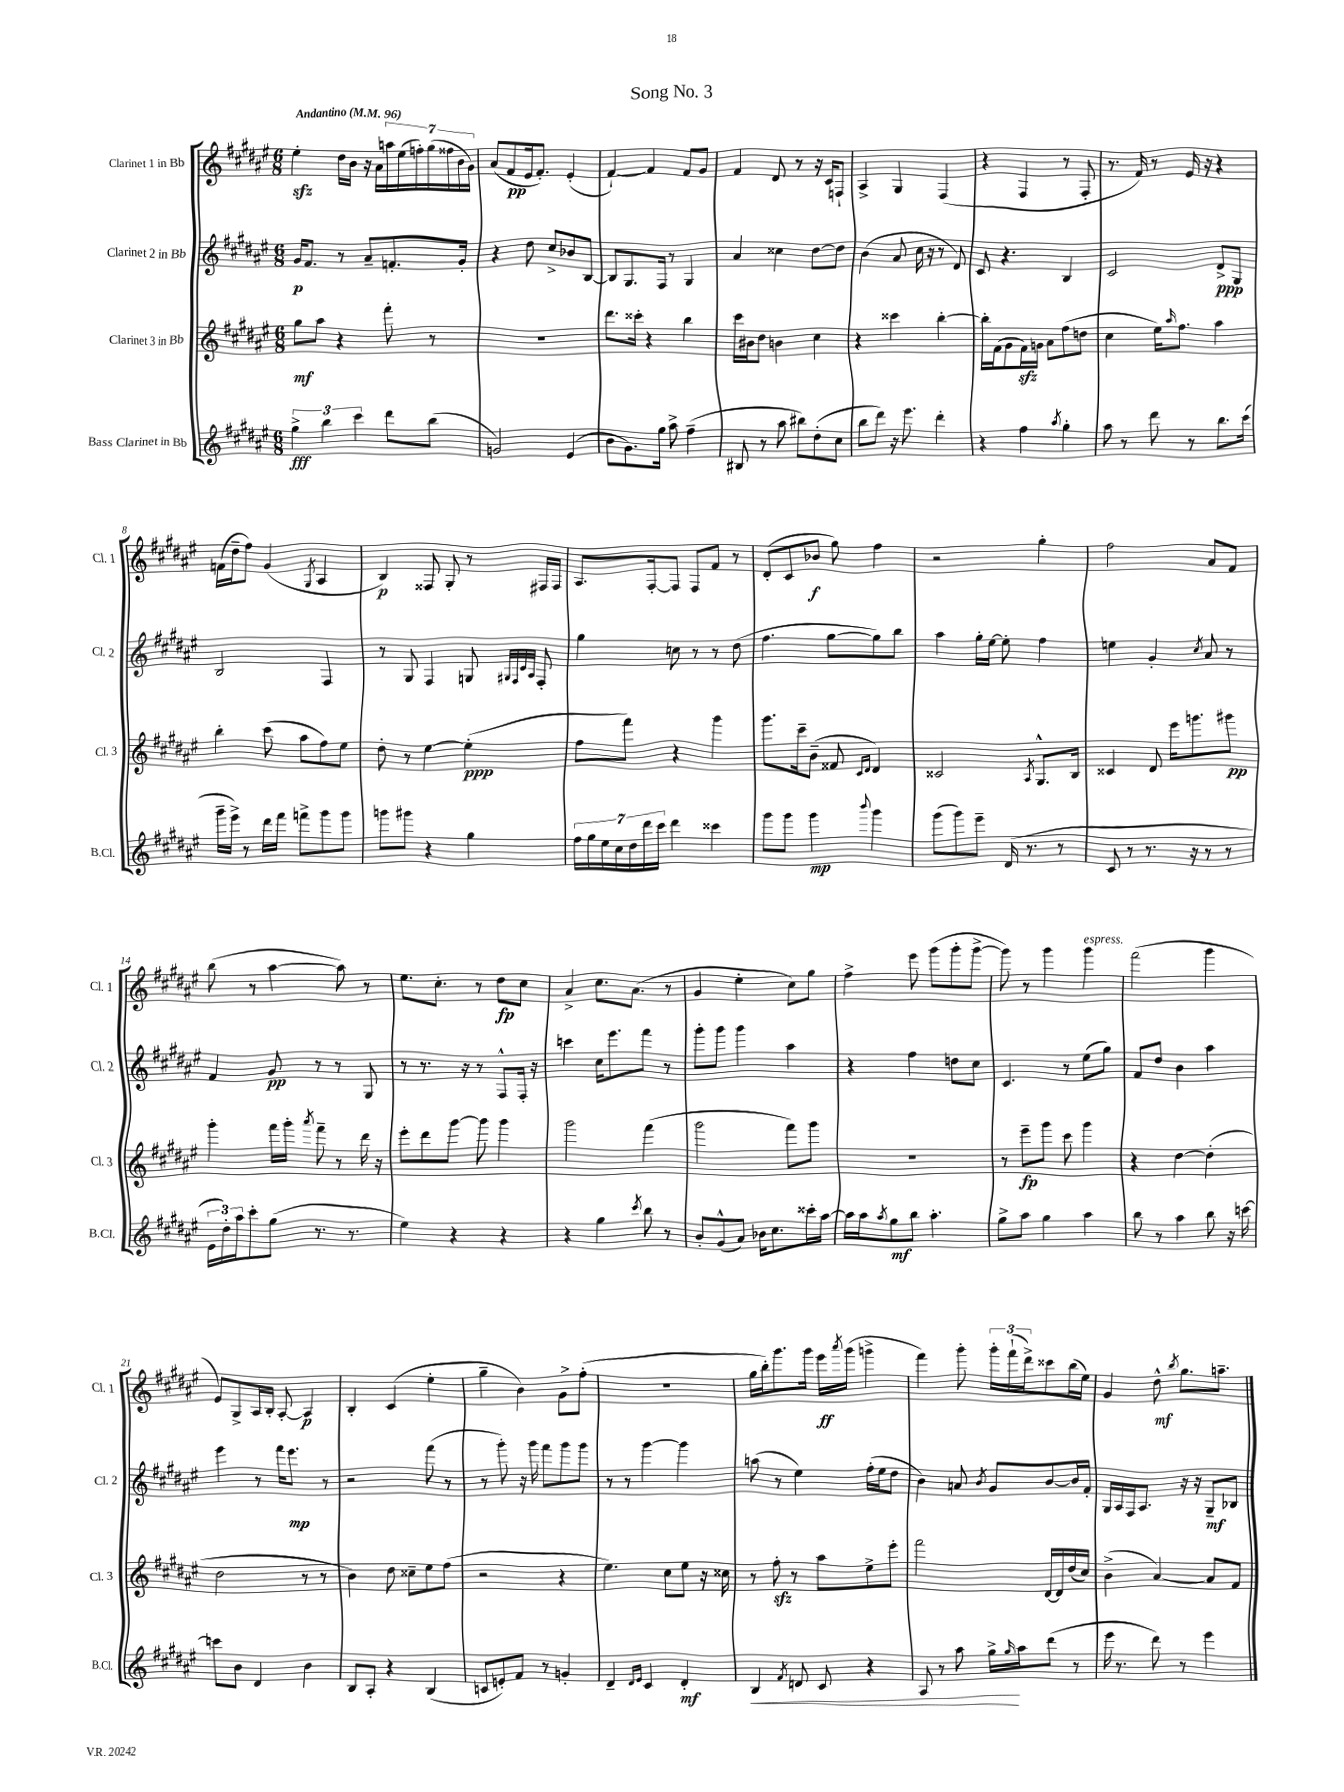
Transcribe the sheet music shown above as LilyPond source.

\header { title = "Song No. 3" }
<<
\new StaffGroup <<
\new Staff = "s0" \with { instrumentName = "Clarinet 1 in Bb" shortInstrumentName = "Cl. 1" } {
    \clef treble \key fis \major \numericTimeSignature \time 6/8 \tempo "Andantino" 4 = 96
    eis''4-.\sfz dis''16 b'16 r16 ais'16 \tuplet 7/4 { a''16 eis''16( f''16-.) gis''16( fisis''16 b'16 gis'16) } |
    ais'8( fis'8\pp eis'16 fis'8.-.) eis'4-.( |
    fis'4~-!) fis'4 fis'8 gis'8 |
    fis'4 dis'8 r8 r16 cis'16 f8-! |
    ais4-> gis4 fis4( |
    r4 fis4 r8 fis8-. |
    r8. fis'16) r8 eis'16 r16 r4 |
    f'16( dis''16-- fis''8) gis'4( \acciaccatura { gis8 } ais4 |
    b4\p) fisis8 gis8-. r8 fis16 fis16 |
    ais8. fis16~-. fis8 fis8 fis'8 r8 |
    dis'8-.( cis'8 bes'8\f gis''8) fis''4 |
    r2 gis''4-. |
    fis''2 ais'8 fis'8 |
    b''8( r8 ais''4~ ais''8) r8 |
    eis''8. cis''8.-. r8 dis''8\fp cis''8 |
    ais'4-> cis''8. ais'8.( r8 |
    gis'4 eis''4-. cis''8) gis''8 |
    fis''4-> eis'''8 gis'''8( gis'''8-. gis'''8~-> |
    gis'''8) r8 gis'''4 gis'''4^\markup { \italic "espress." } |
    fis'''2( gis'''4 |
    eis'8) gis8-> ais16 b16-. ais8~-. ais4\p |
    b4-. cis'4( eis''4-. |
    gis''4-- b'4) gis'8-> fis''8-.( |
    R2. |
    gis''16 b''16-.) gis'''8. gis'''16 eis'''16\ff \acciaccatura { ais'''8 } gis'''16( g'''4-> |
    fis'''4) gis'''8-. \tuplet 3/2 { gis'''16-. fis'''16-!( dis'''16->) } cisis'''8 b''16( eis''16) |
    gis'4 dis''8-^\mf \acciaccatura { b''8 } gis''8. a''8.-- \bar "|." |
}
\new Staff = "s1" \with { instrumentName = "Clarinet 2 in Bb" shortInstrumentName = "Cl. 2" } {
    \clef treble \key fis \major \numericTimeSignature \time 6/8
    gis'16\p fis'8. r8 ais'8-- f'8.-. gis'16-. |
    r4 dis''8 cis''8-> bes'8 b8~ |
    b8 gis8. fis16 r8 gis4 |
    ais'4 cisis''4 dis''8~ dis''8 |
    b'4( ais'8 cis''16 r16 r8 dis'8) |
    cis'8 r4. b4 |
    cis'2 dis'8->\ppp gis8 |
    b2 fis4 |
    r8 gis8 fis4 g8 \grace { gis32 fis32 cis'32 ais32 } fis8-. |
    gis''4 c''8 r8 r8 dis''8( |
    fis''4. gis''8~ gis''8) b''8 |
    ais''4 gis''16-. eis''16~ eis''8-. fis''4 |
    e''4 gis'4-. \acciaccatura { cis''8 } ais'8 r8 |
    fis'4 gis'8\pp r8 r8 gis8 |
    r8 r8. r16 r8 fis8-^ fis16-. r16 |
    c'''4 cis''16 eis'''8. fis'''8 r8 |
    gis'''8-. gis'''8 gis'''4 ais''4 |
    r4 fis''4 d''8 cis''8 |
    cis'4. r8 eis''8( gis''8) |
    fis'8 dis''8 b'4 ais''4 |
    eis'''4 r8 fis'''16 eis'''8.\mp r8 |
    r2 fis'''8( r8 |
    r8 gis'''8-.) r16 gis'''16 fis'''8 gis'''8 gis'''8 |
    r8 r8 gis'''4~ gis'''4 |
    a''8( r8 eis''4) fis''16-.( eis''16 dis''8 |
    b'4) a'8 \acciaccatura { b'8 } gis'8 b'8~ b'16 fis'16-. |
    gis16 ais16 fis16 ais8. r16 r16 gis8--\mf bes8 \bar "|." |
}
\new Staff = "s2" \with { instrumentName = "Clarinet 3 in Bb" shortInstrumentName = "Cl. 3" } {
    \clef treble \key fis \major \numericTimeSignature \time 6/8
    gis''8\mf ais''8 r4 fis'''8-. r8 |
    R2. |
    dis'''8. cisis'''16-. r4 b''4 |
    cis'''16 bis'16 dis''8 b'4 cis''4 |
    r4 cisis'''4 b''4~-. |
    b''16-. fis'16( gis'8 fis'16\sfz) g'16 ais'8 fis''8( d''8 |
    cis''4 eis''16) \grace { ais''16 } fis''8. ais''4 |
    b''4-. cis'''8( ais''8 fis''8) eis''8 |
    dis''8-. r8 eis''4~ eis''4-.\ppp( |
    fis''8 fis'''8) r4 gis'''4 |
    gis'''8. cis'''16-- b'8--( fisis'8 \grace { cis'16 dis'16 } dis'4) |
    cisis'2 \acciaccatura { ais8 } gis8.-^ b16 |
    cisis'4 dis'8 eis'''16 g'''8. gis'''8\pp |
    gis'''4-. fis'''16 gis'''16-. \acciaccatura { ais'''8 } fis'''8-- r8 dis'''16 r16 |
    eis'''8-. dis'''8 gis'''8~ gis'''8 gis'''4 |
    gis'''2 fis'''4( |
    gis'''2 fis'''8) gis'''8 |
    r2. |
    r8 eis'''8--\fp gis'''8 cis'''8 gis'''4 |
    r4 dis''4~ dis''4-.( |
    dis''2 r8 r8 |
    b'4) dis''8 cisis''8-- eis''8 fis''8( |
    r2 r4 |
    eis''4.) cis''8 eis''8 r16 cisis''16 |
    r8 fis''8-.\sfz r8 ais''8 eis''8-> eis'''8-. |
    fis'''2 dis'16~ dis'16 dis''16( cis''16) |
    b'4->( ais'4~) ais'8 fis'8 \bar "|." |
}
\new Staff = "s3" \with { instrumentName = "Bass Clarinet in Bb" shortInstrumentName = "B.Cl." } {
    \clef treble \key fis \major \numericTimeSignature \time 6/8
    \tuplet 3/2 { gis''4->\fff b''4 cis'''4 } dis'''8 b''8( |
    g'2) eis'4( |
    b'8 gis'8.) gis''16 ais''8-> fis''4--( |
    bis8 r8 ais''8 bis''8) dis''8-.( cis''8 |
    b''8 dis'''8) r16 eis'''8. dis'''4-. |
    r4 fis''4 \acciaccatura { ais''8 } gis''4-. |
    ais''8 r8 dis'''8 r8 b''8. cis'''16( |
    gis'''16-- eis'''16->) r8 dis'''16 fis'''16 f'''8-> gis'''8 gis'''8 |
    g'''8 gis'''8 r4 gis''4 |
    \tuplet 7/4 { fis''16 gis''16 eis''16 cis''16 dis''16 dis'''16 cis'''16 } dis'''4 cisis'''4 |
    gis'''8 gis'''8 gis'''4\mp \appoggiatura { b'''8 } gis'''4 |
    gis'''8( gis'''8) eis'''8-- dis'16( r8. r8 |
    cis'8 r8 r8. r16 r8 r8 |
    \tuplet 3/2 { eis'16 dis''16-.) ais''16 } cis'''8-. gis''8( r8. r8. |
    eis''4) r4 r4 |
    r4 gis''4 \acciaccatura { cis'''8 } b''8 r8 |
    b'8-. gis'8-^( ais'8) bes'16 cis''8. cisis'''16-. ais''16~ |
    ais''16 ais''16 \acciaccatura { ais''8 } gis''8\mf b''8 ais''4.-. |
    gis''8-> ais''8 gis''4 ais''4 |
    b''8 r8 ais''4 b''8 r16 c'''16~ |
    c'''8 b'8 dis'4 b'4 |
    b8 ais8-. r4 b4( |
    c'8 e'8-.) fis'8 r8 g'4-. |
    dis'4-- \grace { dis'16 eis'16 } cis'4 dis'4-.\mf |
    b4\< \acciaccatura { fis'8 } d'8 cis'8 r4 |
    ais8 r8 ais''8 gis''16->\! \grace { gis''16 } ais''16 dis'''8( r8 |
    eis'''16 r8. dis'''8) r8 eis'''4 \bar "|." |
}
>>
>>
